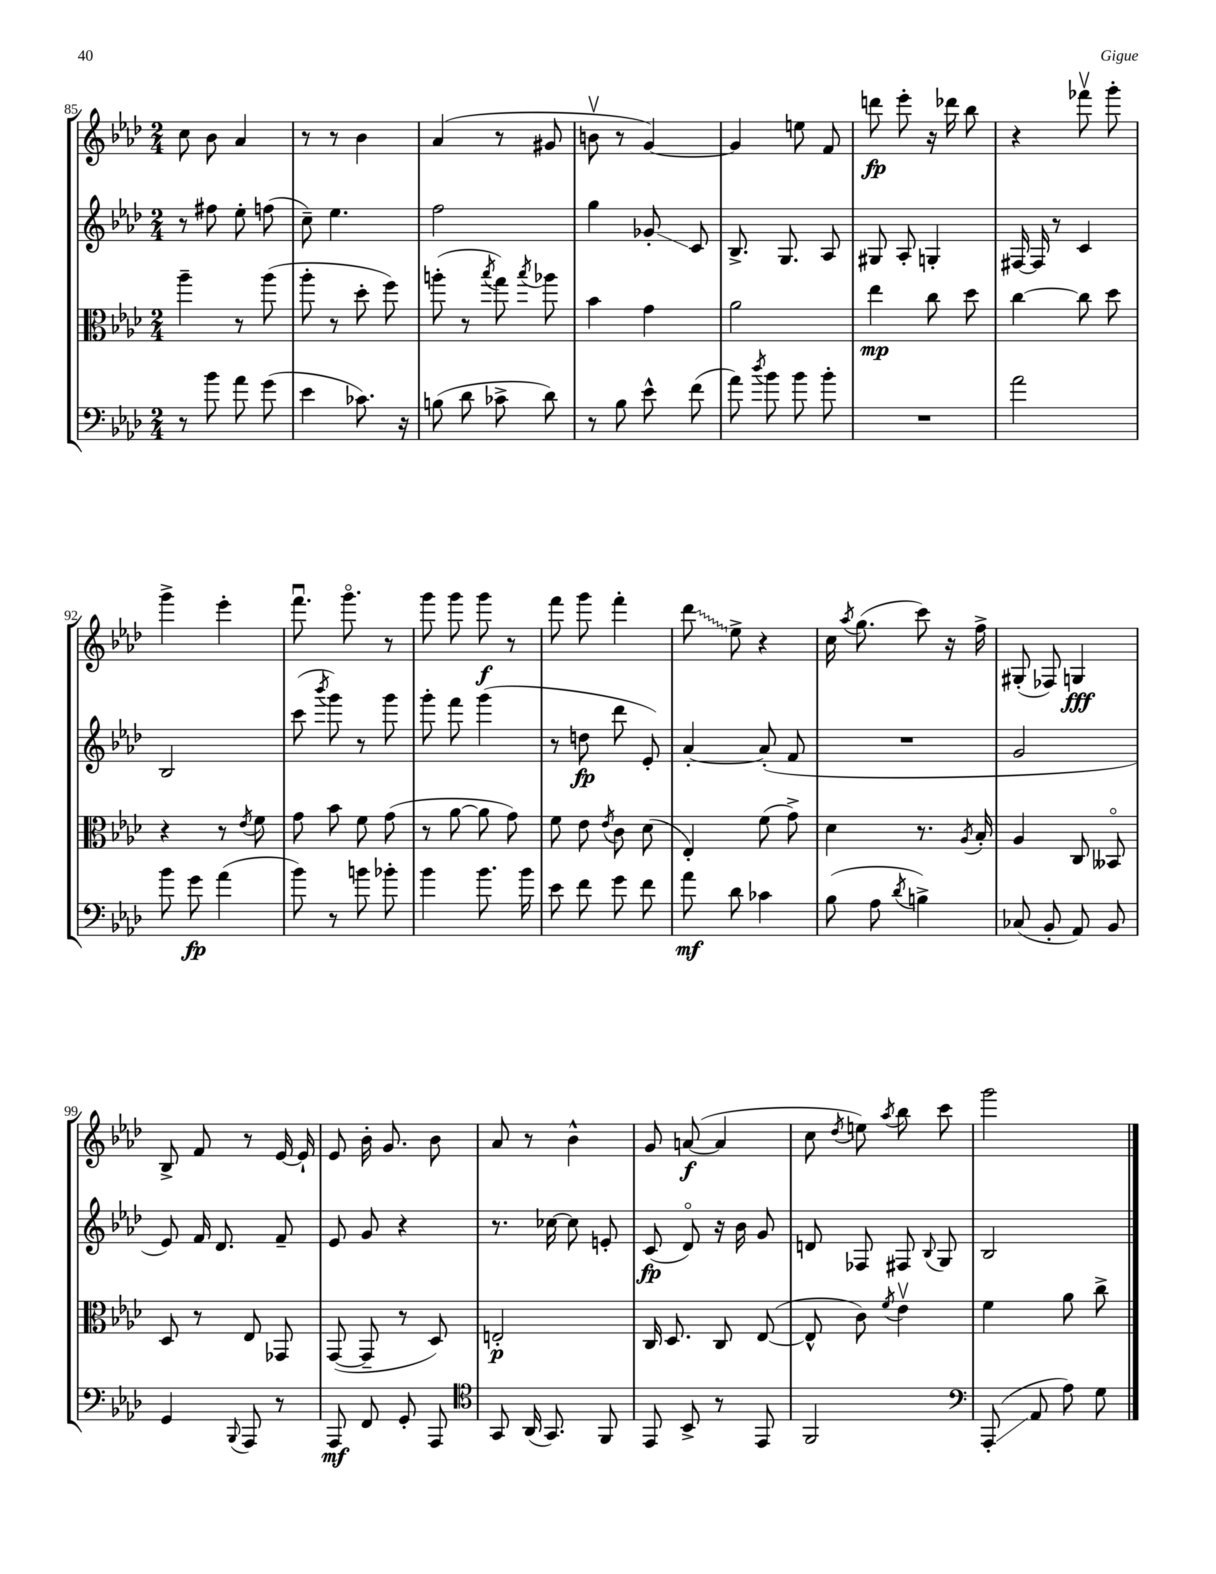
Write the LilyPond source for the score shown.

<<
\new StaffGroup <<
\new Staff = "s0" {
    \clef treble \key aes \major \numericTimeSignature \time 2/4
    \autoBeamOff c''8 bes'8 aes'4 |
    r8 r8 bes'4 |
    aes'4( r8 gis'8 |
    b'8\upbow r8 g'4~) |
    g'4 e''8 f'8 |
    d'''8\fp ees'''8-. r16 des'''16 bes''8 |
    r4 fes'''8\upbow g'''8-. |
    g'''4-> ees'''4-. |
    f'''8.\downbow g'''8.\flageolet r8 |
    g'''8 g'''8 g'''8\f r8 |
    f'''8 g'''8 f'''4-. |
    \once \override Glissando.style = #'zigzag des'''8\glissando ees''8-> r4 |
    c''16 \acciaccatura { aes''8 } g''8.( c'''8) r16 f''16-> |
    gis8-.( fes8) g4\fff |
    bes8-> f'8 r8 ees'16~ ees'16-! |
    ees'8 bes'16-. g'8. bes'8 |
    aes'8 r8 bes'4-^ |
    g'8 a'8~\f( a'4 |
    c''8 \acciaccatura { des''8 } e''8) \acciaccatura { aes''8 } bes''8 c'''8 |
    g'''2 \bar "|." |
}
\new Staff = "s1" {
    \clef treble \key aes \major \numericTimeSignature \time 2/4
    \autoBeamOff r8 fis''8 ees''8-. f''8( |
    c''8--) ees''4. |
    f''2 |
    g''4 ges'8-.\glissando c'8 |
    bes8.-> g8. aes8 |
    gis8 aes8-. g4-. |
    fis16~ fis16 r8 c'4 |
    bes2 |
    c'''8( \acciaccatura { bes'''8 } g'''8) r8 g'''8 |
    g'''8-. f'''8 g'''4( |
    r8 d''8\fp des'''8 ees'8-.) |
    aes'4~-. aes'8-.( f'8 |
    R2 |
    g'2 |
    ees'8) f'16 des'8. f'8-- |
    ees'8 g'8 r4 |
    r8. ces''16~ ces''8 e'8-. |
    c'8\fp( des'8\flageolet) r16 bes'16 g'8 |
    d'8 fes8 fis8 \appoggiatura { bes8 } g8 |
    bes2 \bar "|." |
}
\new Staff = "s2" {
    \clef alto \key aes \major \numericTimeSignature \time 2/4
    \autoBeamOff aes''4-- r8 aes''8( |
    aes''8-. r8 des''8-. f''8) |
    a''8-.( r8 \acciaccatura { bes''8 } g''8) \acciaccatura { bes''8 } aes''8 |
    bes'4 g'4 |
    aes'2 |
    ees''4\mp c''8 des''8 |
    c''4~ c''8 des''8 |
    r4 r8 \acciaccatura { ees'8 } f'8 |
    g'8 bes'8 f'8 g'8( |
    r8 aes'8~ aes'8 g'8) |
    f'8 ees'8 \acciaccatura { ees'8 } c'8 des'8( |
    ees4-.) f'8( g'8->) |
    des'4 r8. \acciaccatura { aes8 } bes16-. |
    aes4 c8 beses,8\flageolet |
    des8 r8 ees8 ges,8 |
    g,8~( g,8-- r8 des8) |
    e2-.\p |
    c16 des8. c8 ees8~( |
    ees8-^ c'8) \acciaccatura { f'8 } ees'4\upbow |
    f'4 aes'8 c''8-> \bar "|." |
}
\new Staff = "s3" {
    \clef bass \key aes \major \numericTimeSignature \time 2/4
    \autoBeamOff r8 bes'8 aes'8 g'8( |
    ees'4 ces'8.) r16 |
    b8( des'8 ces'8-> des'8) |
    r8 bes8 ees'8-^ f'8( |
    aes'8) \acciaccatura { des''8 } bes'8 bes'8 bes'8-. |
    R2 |
    aes'2 |
    bes'8 g'8\fp aes'4( |
    bes'8) r8 b'8 bes'8-. |
    bes'4 bes'8. bes'16 |
    ees'8 f'8 g'8 f'8 |
    aes'8\mf des'8 ces'4 |
    bes8( aes8 \acciaccatura { des'8 } b4->) |
    ces8( bes,8-. aes,8) bes,8 |
    g,4 \appoggiatura { bes,,8 } aes,,8 r8 |
    aes,,8\mf f,8 g,8-. aes,,8 |
    \clef tenor g,8 aes,16( g,8.) f,8 |
    ees,8 bes,8-> r8 ees,8 |
    f,2 |
    \clef bass aes,,8-.\glissando( aes,8 aes8) g8 \bar "|." |
}
>>
>>
\layout { \context { \Score currentBarNumber = #85 } }
